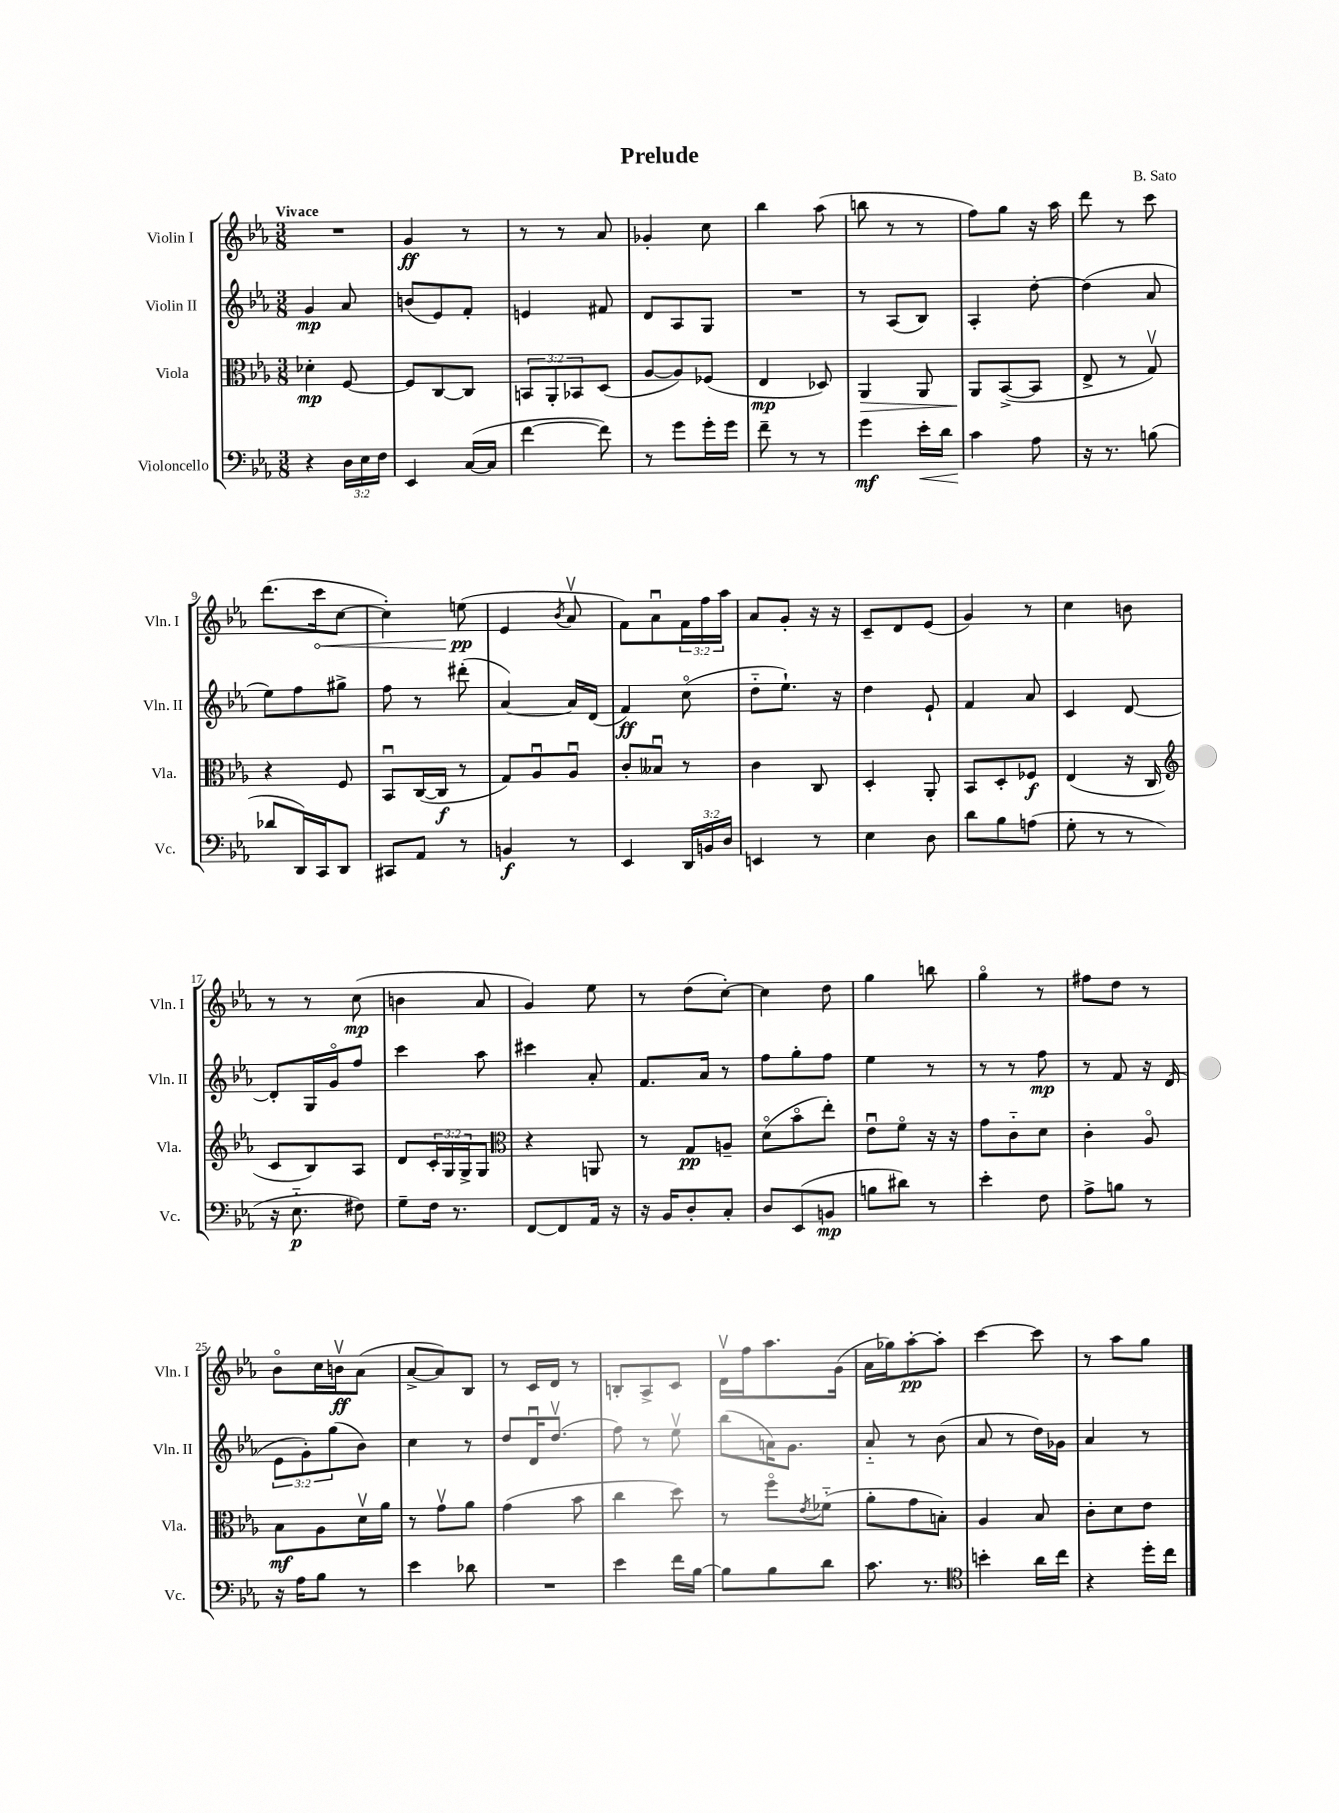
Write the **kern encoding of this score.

**kern	**dynam	**kern	**dynam	**kern	**dynam	**kern	**dynam
*part4	*part4	*part3	*part3	*part2	*part2	*part1	*part1
*staff4	*staff4	*staff3	*staff3	*staff2	*staff2	*staff1	*staff1
*I"Violoncello	*	*I"Viola	*	*I"Violin II	*	*I"Violin I	*
*I'Vc.	*	*I'Vla.	*	*I'Vln. II	*	*I'Vln. I	*
*clefF4	*	*clefC3	*	*clefG2	*	*clefG2	*
*k[b-e-a-]	*	*k[b-e-a-]	*	*k[b-e-a-]	*	*k[b-e-a-]	*
*M3/8	*	*M3/8	*	*M3/8	*	*M3/8	*
=1	=1	=1	=1	=1	=1	=1	=1
!	!	!	!	!	!	!LO:TX:a:B:t=Vivace	!
4r	.	4d-X'\	mp	4g/	mp	4.r	.
24D\LL	.	[8F/	.	8a-/	.	.	.
24E-\	.	.	.	.	.	.	.
24F\JJ	.	.	.	.	.	.	.
=2	=2	=2	=2	=2	=2	=2	=2
4EE-/	.	8F/L]	.	(8bn/L	.	4g/	ff
.	.	[8C/	.	8e-/)	.	.	.
([16C/LL	.	8C/J]	.	8f'/J	.	8r	.
16C/JJ]	.	.	.	.	.	.	.
=3	=3	=3	=3	=3	=3	=3	=3
[4f\	.	12BBn/L	.	4en/	.	8r	.
.	.	12AA-'/	.	.	.	.	.
.	.	.	.	.	.	8r	.
.	.	12BB-X/	.	.	.	.	.
8f\])	.	(8D/J	.	8f#X/	.	8a-/	.
=4	=4	=4	=4	=4	=4	=4	=4
8r	.	[8A-/L	.	8d/L	.	4g-X'/	.
8g\L	.	8A-/])	.	8A-/	.	.	.
16g'\L	.	(8F-X/J	.	8G/J	.	8cc\	.
16g\JJ	.	.	.	.	.	.	.
=5	=5	=5	=5	=5	=5	=5	=5
8f~\	.	4E-/	mp	4.r	.	4bb-\	.
8r	.	.	.	.	.	.	.
8r	.	8D-X/)	.	.	.	(8aa-\	.
=6	=6	=6	=6	=6	=6	=6	=6
!	!	!	!LO:HP:b	!	!	!	!
4g\	mf	4AA-/	>	8r	.	8bbn\	.
.	.	.	.	(8A-/L	.	8r	.
!	!LO:HP:b	!	!	!	!	!	!
16e-'\LL	<	8AA-/	.	8B-/J)	.	8r	.
16d\JJ	.	.	.	.	.	.	.
=7	=7	=7	=7	=7	=7	=7	=7
4c\	.	8AA-/L	.	4A-'/	.	8ff\L)	.
.	.	([8BB-^/	]	.	.	8gg\J	.
8A-\	[	8BB-/J]	.	[8dd'\	.	16r	.
.	.	.	.	.	.	16aa-\	.
=8	=8	=8	=8	=8	=8	=8	=8
16r	.	8E-^/	.	(4dd\]	.	8ddd\	.
8.r	.	.	.	.	.	.	.
.	.	8r	.	.	.	8r	.
(8Bn\	.	8Gv/)	.	8a-/	.	8ccc\	.
!!LO:LB:g=z
=9	=9	=9	=9	=9	=9	=9	=9
8d-X/L	.	4r	.	8ee-\L)	.	(8.ddd\L	.
16DD/L)	.	.	.	8ff\	.	.	.
!	!	!	!	!	!	!	!LO:HP:b
16CC/J	.	.	.	.	.	16ccc\k	<
8DD/J	.	8F/	.	8gg#X^\J	.	[8cc\J	.
=10	=10	=10	=10	=10	=10	=10	=10
8CC#X/L	.	8BB-u/L	.	8ff\	.	4cc'\])	.
8AA-/J	.	([16C/L	.	8r	.	.	.
.	.	16C/JJ]	f	.	.	.	.
8r	.	8r	.	(8ddd#X'\	.	(8een\	pp
.	.	.	.	.	.	.	[
=11	=11	=11	=11	=11	=11	=11	=11
4BBn/	f	8G/L)	.	[4a-/)	.	4e-/	.
.	.	8A-u/	.	.	.	.	.
.	.	.	.	.	.	8qb-/	.
8r	.	8A-u/J	.	16a-/LL]	.	8a-v/	.
.	.	.	.	(16d/JJ	.	.	.
=12	=12	=12	=12	=12	=12	=12	=12
4EE-/	.	8c'/L	.	4f/)	ff	8f\L)	.
.	.	8B--Xu/J	.	.	.	8a-u\	.
24DD/LL	.	8r	.	(8cc\	.	24f\L	.
24BBn/	.	.	.	.	.	24ff\	.
24D/JJ	.	.	.	.	.	24aa-\JJ	.
=13	=13	=13	=13	=13	=13	=13	=13
4EEn/	.	4c\	.	8dd\L	.	8a-/L	.
.	.	.	.	8.ee-`\J)	.	8g'/J	.
8r	.	8C/	.	.	.	16r	.
.	.	.	.	16r	.	16r	.
=14	=14	=14	=14	=14	=14	=14	=14
4E-\	.	4D'/	.	4dd\	.	8c~/L	.
.	.	.	.	.	.	8d/	.
8D\	.	8AA-'/	.	8e-`/	.	(8e-/J	.
=15	=15	=15	=15	=15	=15	=15	=15
8d\L	.	8BB-/L	.	4f/	.	4g/)	.
8B-\	.	8D'/	.	.	.	.	.
(8An\J	.	8F-X/J	f	8a-/	.	8r	.
=16	=16	=16	=16	=16	=16	=16	=16
8G'\	.	(4E-/	.	4c/	.	4cc\	.
8r	.	.	.	.	.	.	.
8r	.	16r	.	[8d/	.	8bn\	.
.	.	16C/	.	.	.	.	.
!!LO:LB:g=z
=17	=17	=17	=17	=17	=17	=17	=17
*	*	*clefG2	*	*	*	*	*
16r	.	8c/L	.	8d'/L]	.	8r	.
8.E-\	p	.	.	.	.	.	.
.	.	8B-/)	.	16G/L	.	8r	.
.	.	.	.	16g/J	.	.	.
8F#X\)	.	8A-/J	.	8ff/J	.	(8cc\	mp
=18	=18	=18	=18	=18	=18	=18	=18
8G~\L	.	8d/L	.	4ccc\	.	4bn\	.
16F\Jk	.	24c'/L	.	.	.	.	.
.	.	24G/	.	.	.	.	.
8.r	.	.	.	.	.	.	.
.	.	24G^/J	.	.	.	.	.
.	.	8G/J	.	8aa-\	.	8a-/	.
=19	=19	=19	=19	=19	=19	=19	=19
*	*	*clefC3	*	*	*	*	*
[8FF/L	.	4r	.	4ccc#X\	.	4g/)	.
8FF/]	.	.	.	.	.	.	.
16AA-/Jk	.	8AAn/	.	8a-'/	.	8ee-\	.
16r	.	.	.	.	.	.	.
=20	=20	=20	=20	=20	=20	=20	=20
16r	.	8r	.	8.f/L	.	8r	.
16BB-/KL	.	.	.	.	.	.	.
8D'/	.	8G/L	pp	.	.	(8dd\L	.
.	.	.	.	16a-/Jk	.	.	.
8C'/J	.	8An~/J	.	8r	.	[8cc'\J)	.
=21	=21	=21	=21	=21	=21	=21	=21
8D/L	.	(8d\L	.	8ff\L	.	4cc\]	.
(8EE-/	.	8b-\	.	8gg'\	.	.	.
8BBn/J	mp	8ee-'\J)	.	8ff\J	.	8dd\	.
=22	=22	=22	=22	=22	=22	=22	=22
8Bn\L	.	8e-u\L	.	4ee-\	.	4gg\	.
8d#X\J)	.	8f\J	.	.	.	.	.
8r	.	16r	.	8r	.	8bbn\	.
.	.	16r	.	.	.	.	.
=23	=23	=23	=23	=23	=23	=23	=23
4e-'\	.	8g\L	.	8r	.	4gg\	.
.	.	8c\	.	8r	.	.	.
8F\	.	8d\J	.	8ff\	mp	8r	.
=24	=24	=24	=24	=24	=24	=24	=24
8A-^\L	.	4c'\	.	8r	.	8ff#X\L	.
8Bn\J	.	.	.	8f/	.	8dd\J	.
8r	.	8A-/	.	16r	.	8r	.
.	.	.	.	(16d/	.	.	.
!!LO:LB:g=z
=25	=25	=25	=25	=25	=25	=25	=25
16r	.	8B-\L	mf	12e-\L	.	8b-\L	.
16A-\KL	.	.	.	.	.	.	.
.	.	.	.	12g'\)	.	.	.
8B-\J	.	8A-\	.	.	.	16cc\L	.
.	.	.	.	(12gg\	.	.	.
.	.	.	.	.	.	16bnv\J	ff
8r	.	16dv\L	.	8b-\J)	.	(8a-\J	.
.	.	16a-\JJ	.	.	.	.	.
=26	=26	=26	=26	=26	=26	=26	=26
4e-\	.	8r	.	4cc\	.	[8a-^/L	.
.	.	8gv\L	.	.	.	8a-/])	.
8d-X\	.	8a-\J	.	8r	.	8B-/J	.
=27	=27	=27	=27	=27	=27	=27	=27
4.r	.	(4g\	.	8dd/L	.	8r	.
.	.	.	.	16du/K	.	16c/LL	.
.	.	.	.	(8.ddv/J	.	16d/JJ	.
.	.	8b-\	.	.	.	8r	.
=28	=28	=28	=28	=28	=28	=28	=28
4e-\	.	4cc\	.	8ff\)	.	8Bn'/L	.
.	.	.	.	8r	.	8A-^/	.
16f\LL	.	8dd\)	.	8ee-v\	.	8c/J	.
[16B-\JJ	.	.	.	.	.	.	.
=29	=29	=29	=29	=29	=29	=29	=29
8B-\L]	.	8r	.	(8bb-\L	.	16dv\LL	.
.	.	.	.	.	.	16ff\J	.
8B-\	.	8ff\L	.	16an\K)	.	8.aa-\	.
.	.	.	.	8.g\J	.	.	.
.	.	8qe-/	.	.	.	.	.
8d\J	.	(8f-X\J	.	.	.	.	.
.	.	.	.	.	.	(16g\Jk	.
=30	=30	=30	=30	=30	=30	=30	=30
8.c\	.	8a-'\L	.	8a-/	.	16a-\LL	.
.	.	.	.	.	.	16gg-X\J)	.
.	.	8g\	.	8r	.	[8aa-'\	pp
8.r	.	.	.	.	.	.	.
.	.	8Bn'\J)	.	(8b-\	.	8aa-'\J]	.
=31	=31	=31	=31	=31	=31	=31	=31
*clefC4	*	*	*	*	*	*	*
4bn'\	.	4A-/	.	8a-/	.	[4ccc\	.
.	.	.	.	8r	.	.	.
16a-\LL	.	8B-/	.	16dd\LL)	.	8ccc\]	.
16cc\JJ	.	.	.	16g-X\JJ	.	.	.
=32	=32	=32	=32	=32	=32	=32	=32
4r	.	8c'\L	.	4a-/	.	8r	.
.	.	8d\	.	.	.	8aa-\L	.
16dd'\LL	.	8e-\J	.	8r	.	8gg\J	.
16cc\JJ	.	.	.	.	.	.	.
==	==	==	==	==	==	==	==
*-	*-	*-	*-	*-	*-	*-	*-
